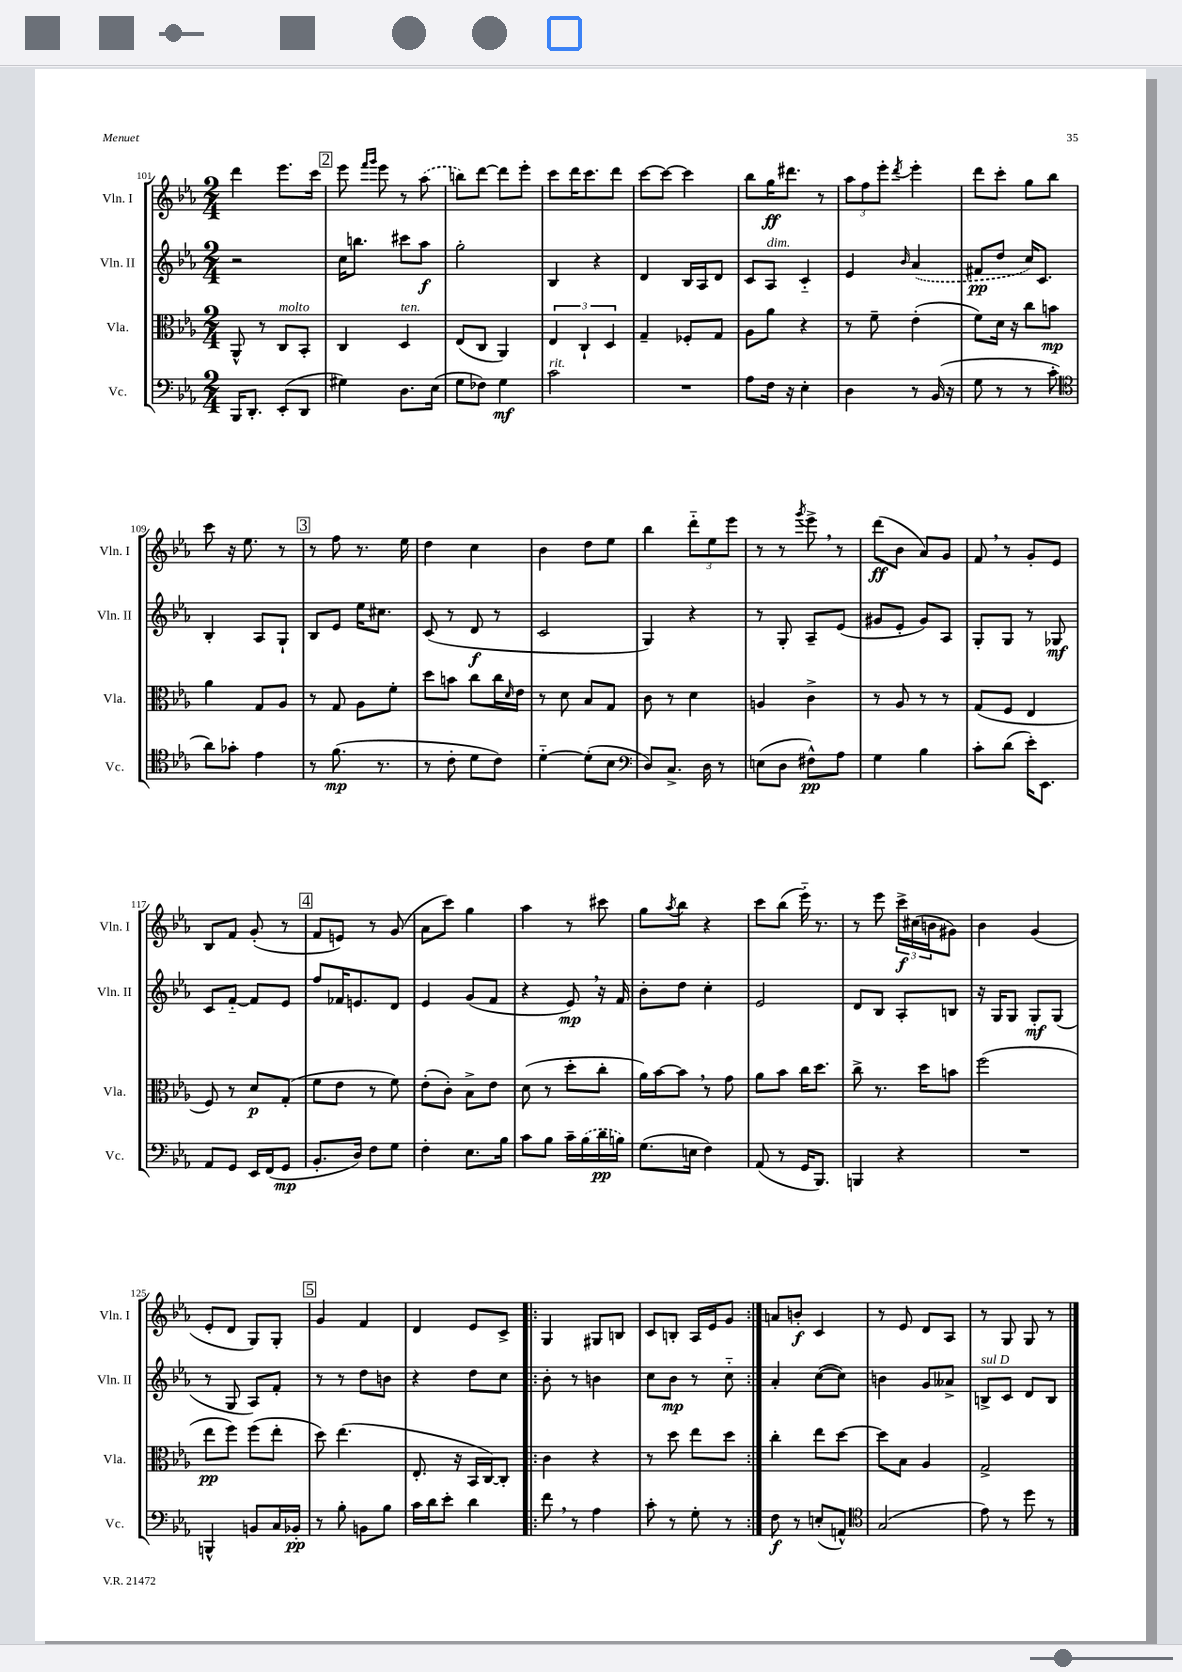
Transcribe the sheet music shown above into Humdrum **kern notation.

**kern	**dynam	**kern	**dynam	**kern	**dynam	**kern	**dynam
*part4	*part4	*part3	*part3	*part2	*part2	*part1	*part1
*staff4	*staff4	*staff3	*staff3	*staff2	*staff2	*staff1	*staff1
*I"Vc.	*	*I"Vla.	*	*I"Vln. II	*	*I"Vln. I	*
*I'Vc.	*	*I'Vla.	*	*I'Vln. II	*	*I'Vln. I	*
*clefF4	*	*clefC3	*	*clefG2	*	*clefG2	*
*k[b-e-a-]	*	*k[b-e-a-]	*	*k[b-e-a-]	*	*k[b-e-a-]	*
*M2/4	*	*M2/4	*	*M2/4	*	*M2/4	*
=101	=101	=101	=101	=101	=101	=101	=101
16BBB-/KL	.	8AA-^^/	.	2r	.	4ddd\	.
8.DD'/J	.	.	.	.	.	.	.
.	.	8r	.	.	.	.	.
!	!	!LO:TX:a:i:t=molto	!	!	!	!	!
(8EE-'/L	.	8C/L	.	.	.	8.eee-\L	.
8DD/J	.	8BB-'/J	.	.	.	.	.
.	.	.	.	.	.	16ccc\Jk	.
!!LO:REH:place=s1:t=2
=102	=102	=102	=102	=102	=102	=102	=102
4G#X\)	.	4C/	.	16cc\KL	.	8eee-\	.
.	.	.	.	8.bbn\J	.	.	.
.	.	.	.	.	.	16qqfff/LL	.
.	.	.	.	.	.	16qqggg/JJ	.
.	.	.	.	.	.	8eee-\	.
!	!	!LO:TX:a:i:t=ten.	!	!	!	!	!
8.D\L	.	4D/	.	8ccc#X\L	.	8r	.
.	.	.	.	8aa-\J	f	(8aa-\	.
(16E-\Jk	.	.	.	.	.	.	.
=103	=103	=103	=103	=103	=103	=103	=103
8G\L	.	(8E-/L	.	2gg'\	.	8bbn\L)	.
8F-X\J)	.	8C/J	.	.	.	[8ddd\J	.
4G\	mf	4AA-/)	.	.	.	8ddd\L]	.
.	.	.	.	.	.	8eee-'\J	.
=104	=104	=104	=104	=104	=104	=104	=104
!LO:TX:a:i:t=rit.	!	!	!	!	!	!	!
2c\	.	6E-/	.	4B-/	.	8ccc\L	.
.	.	.	.	.	.	16ddd\K	.
.	.	6C`/	.	.	.	.	.
.	.	.	.	.	.	8.ccc\	.
.	.	.	.	4r	.	.	.
.	.	6D/	.	.	.	.	.
.	.	.	.	.	.	8ddd\J	.
=105	=105	=105	=105	=105	=105	=105	=105
2r	.	4G~/	.	4d/	.	[8ccc\L	.
.	.	.	.	.	.	8ccc\J_	.
.	.	8F-X'/L	.	16B-/LL	.	4ccc\]	.
.	.	.	.	16A-/J	.	.	.
.	.	8G/J	.	8d/J	.	.	.
=106	=106	=106	=106	=106	=106	=106	=106
8A-\L	.	8A-\L	.	8c/L	.	8bb-\L	.
!	!	!	!	!LO:TX:a:i:t=dim.	!	!	!
16F\Jk	.	8a-\J	.	8A-/J	.	16gg\K	ff
16r	.	.	.	.	.	8.ddd#X\J	.
4E-'\	.	4r	.	4c/	.	.	.
.	.	.	.	.	.	8r	.
=107	=107	=107	=107	=107	=107	=107	=107
4D\	.	8r	.	4e-/	.	12aa-\L	.
.	.	.	.	.	.	12ff\	.
.	.	8f~\	.	.	.	.	.
.	.	.	.	.	.	12eee-'\J	.
.	.	.	.	16qqb-/	.	8qddd/	.
8r	.	(4e-'\	.	(4a-/	.	4eee-'\	.
(16BB-/	.	.	.	.	.	.	.
16r	.	.	.	.	.	.	.
=108	=108	=108	=108	=108	=108	=108	=108
8G\	.	8f\L)	.	8f#X/L	pp	8ddd\L	.
8r	.	16d\Jk	.	8dd/J	.	8ccc'\J	.
.	.	16r	.	.	.	.	.
8r	.	8cc\L	.	16cc/KL)	.	8gg\L	.
.	.	.	.	8.c/J	.	.	.
8c'\	.	8bn\J	mp	.	.	8bb-\J	.
!!LO:LB:g=z
=109	=109	=109	=109	=109	=109	=109	=109
*clefC4	*	*	*	*	*	*	*
8a-\L)	.	4a-\	.	4B-'/	.	8ccc\	.
8g-X'\J	.	.	.	.	.	16r	.
.	.	.	.	.	.	8.ee-\	.
4e-\	.	8G/L	.	8A-/L	.	.	.
.	.	8A-/J	.	8G`/J	.	8r	.
!!LO:REH:place=s1:t=3
=110	=110	=110	=110	=110	=110	=110	=110
8r	.	8r	.	8B-/L	.	8r	.
(8.f\	mp	8G/	.	8e-/J	.	8ff\	.
.	.	8A-\L	.	16ee-\KL	.	8.r	.
8.r	.	.	.	8.cc#X\J	.	.	.
.	.	8f'\J	.	.	.	.	.
.	.	.	.	.	.	16ee-\	.
=111	=111	=111	=111	=111	=111	=111	=111
8r	.	8dd\L	.	(8c/	.	4dd\	.
8c'\	.	8bn\J	.	8r	.	.	.
8d\L	.	8cc\L	.	8d/	f	4cc\	.
8c\J)	.	16cc\L	.	8r	.	.	.
.	.	16qqd/	.	.	.	.	.
.	.	16e-\JJ	.	.	.	.	.
=112	=112	=112	=112	=112	=112	=112	=112
[4d\	.	8r	.	2c/	.	4b-\	.
.	.	8d\	.	.	.	.	.
(8d'\L]	.	8B-/L	.	.	.	8dd\L	.
8B-\J	.	8G/J	.	.	.	8ee-\J	.
=113	=113	=113	=113	=113	=113	=113	=113
*clefF4	*	*	*	*	*	*	*
8D/L)	.	8c\	.	4G/)	.	4bb-\	.
8.C^/J	.	8r	.	.	.	.	.
.	.	4d\	.	4r	.	12ddd\L	.
16D\	.	.	.	.	.	.	.
.	.	.	.	.	.	12ee-\	.
8r	.	.	.	.	.	.	.
.	.	.	.	.	.	12eee-\J	.
=114	=114	=114	=114	=114	=114	=114	=114
(8En\L	.	4An/	.	8r	.	8r	.
8D\J	.	.	.	8G'/	.	8r	.
.	.	.	.	.	.	8qggg/	.
8F#X^^\L)	pp	4c^\	.	8A-~/L	.	8eee-^,\	.
8A-\J	.	.	.	(8e-/J	.	8r	.
=115	=115	=115	=115	=115	=115	=115	=115
4G\	.	8r	.	8g#X/L	.	(8ddd\L	ff
.	.	8A-/	.	8e-'/J	.	8b-\J	.
4B-\	.	8r	.	8g#/L)	.	8a-/L)	.
.	.	8r	.	8A-/J	.	8g/J	.
=116	=116	=116	=116	=116	=116	=116	=116
8c'\L	.	(8G/L	.	8G'/L	.	8f,/	.
(8d\J	.	8F/J	.	8G/J	.	8r	.
16e-'\KL)	.	4E-/	.	8r	.	8g'/L	.
8.EE-\J	.	.	.	.	.	.	.
.	.	.	.	8G-X/	mf	8e-/J	.
!!LO:LB:g=z
=117	=117	=117	=117	=117	=117	=117	=117
8AA-/L	.	8F/)	.	8c/L	.	8B-/L	.
8GG/J	.	8r	.	[8f/J	.	8f/J	.
16EE-/LL	.	8d/L	p	8f/L]	.	(8g'/	.
(16FF/J	.	.	.	.	.	.	.
8GG/J	mp	(8G'/J	.	8e-/J	.	8r	.
!!LO:REH:place=s1:t=4
=118	=118	=118	=118	=118	=118	=118	=118
8.BB-'/L	.	8f\L	.	8ff/L	.	8f/L	.
.	.	8e-\J	.	16f-X/K	.	8en/J)	.
16D/Jk)	.	.	.	8.en/	.	.	.
8F\L	.	8r	.	.	.	8r	.
8G\J	.	8f\)	.	8d/J	.	(8g/	.
=119	=119	=119	=119	=119	=119	=119	=119
4F'\	.	(8e-'\L	.	4e-/	.	8a-\L	.
.	.	8c'\J)	.	.	.	8ccc\J)	.
8.E-\L	.	8B-^\L	.	(8g/L	.	4gg\	.
.	.	8e-\J	.	8f/J	.	.	.
16B-\Jk	.	.	.	.	.	.	.
=120	=120	=120	=120	=120	=120	=120	=120
8c\L	.	(8d\	.	4r	.	4aa-\	.
8B-\J	.	8r	.	.	.	.	.
16c~\LL	.	8dd'\L	.	8e-,/)	mp	8r	.
(16B-\	.	.	.	.	.	.	.
16d\	pp	8cc'\J	.	16r	.	8ccc#X\	.
16Bn\JJ)	.	.	.	16f/	.	.	.
=121	=121	=121	=121	=121	=121	=121	=121
(8.G\L	.	16a-\LL)	.	8b-'\L	.	8gg\L	.
.	.	[16b-\J	.	.	.	.	.
.	.	.	.	.	.	8qaa-/	.
.	.	8b-,\J]	.	8dd\J	.	8bb-\J	.
16En\Jk	.	.	.	.	.	.	.
4F\)	.	8r	.	4cc'\	.	4r	.
.	.	8g\	.	.	.	.	.
=122	=122	=122	=122	=122	=122	=122	=122
(8AA-/	.	8a-\L	.	2e-/	.	8ccc\L	.
8r	.	8b-\J	.	.	.	(8bb-\J	.
16GG/KL	.	16cc\KL	.	.	.	16eee-\)	.
8.BBB-/J)	.	8.dd\J	.	.	.	8.r	.
=123	=123	=123	=123	=123	=123	=123	=123
4BBBn/	.	8cc^\	.	8d/L	.	8r	.
.	.	8.r	.	8B-/J	.	8eee-\	.
4r	.	.	.	8A-'/L	.	24ccc^\LL	f
.	.	.	.	.	.	(24cc#X\	.
.	.	16dd\KL	.	.	.	.	.
.	.	.	.	.	.	24bn\J	.
.	.	8bn\J	.	8Bn/J	.	8g#X\J)	.
=124	=124	=124	=124	=124	=124	=124	=124
2r	.	(2ff\	.	16r	.	4b-\	.
.	.	.	.	16G/KL	.	.	.
.	.	.	.	8G/J	.	.	.
.	.	.	.	8G'/L	mf	(4g/	.
.	.	.	.	(8G/J	.	.	.
!!LO:LB:g=z
=125	=125	=125	=125	=125	=125	=125	=125
4BBBn^^/	.	8ee-\L	pp	8r	.	8e-'/L	.
.	.	8ff\J)	.	8G/	.	8d/J	.
8BBn/L	.	(8ff\L	.	8A-/L)	.	8G/L)	.
16C/L	.	8ee-'\J	.	8f'/J	.	8G'/J	.
16BB-X'/JJ	pp	.	.	.	.	.	.
!!LO:REH:place=s1:t=5
=126	=126	=126	=126	=126	=126	=126	=126
8r	.	8dd\)	.	8r	.	4g/	.
8B-'\	.	(4.ee-\	.	8r	.	.	.
8BBn\L	.	.	.	8dd\L	.	4f/	.
8B-\J	.	.	.	8bn\J	.	.	.
=127	=127	=127	=127	=127	=127	=127	=127
16c\LL	.	8.E-'/	.	4r	.	4d/	.
16d\J	.	.	.	.	.	.	.
8e-'\J	.	.	.	.	.	.	.
.	.	16r	.	.	.	.	.
4d\	.	16BB-/LL	.	8dd\L	.	8e-/L	.
.	.	[16C/J)	.	.	.	.	.
.	.	8C'/J]	.	8cc\J	.	8c^/J	.
=128!|:	=128!|:	=128!|:	=128!|:	=128!|:	=128!|:	=128!|:	=128!|:
8f,\	.	4c\	.	8b-'\	.	4G/	.
8r	.	.	.	8r	.	.	.
4A-\	.	4r	.	4bn\	.	8G#X/L	.
.	.	.	.	.	.	8Bn/J	.
=129	=129	=129	=129	=129	=129	=129	=129
8c'\	.	8r	.	8cc\L	.	8c/L	.
8r	.	8dd\	.	8b-\J	mp	8Bn'/J	.
8G'\	.	8ee-\L	.	8r	.	16A-/LL	.
.	.	.	.	.	.	16e-/J	.
8r	.	8dd\J	.	8cc\	.	8g/J	.
=130:|!	=130:|!	=130:|!	=130:|!	=130:|!	=130:|!	=130:|!	=130:|!
8F\	f	4cc'\	.	4a-'/	.	8an/L	.
8r	.	.	.	.	.	8bn'/J	f
(8En'/L	.	8ee-\L	.	([8cc\L	.	4c/	.
8AAn^^/J)	.	[8dd\J	.	8cc\J])	.	.	.
=131	=131	=131	=131	=131	=131	=131	=131
*clefC4	*	*	*	*	*	*	*
(2G/	.	8dd\L]	.	4bn\	.	8r	.
.	.	8B-\J	.	.	.	8e-/	.
.	.	4A-/	.	8g/L	.	8d/L	.
.	.	.	.	8a--X^/J	.	8A-/J	.
=132	=132	=132	=132	=132	=132	=132	=132
!	!	!	!	!LO:TX:a:i:t=sul D	!	!	!
8e-\)	.	2G^/	.	8Bn^/L	.	8r	.
8r	.	.	.	8c/J	.	8G/	.
8dd\	.	.	.	8d/L	.	8G/	.
8r	.	.	.	8B/J	.	8r	.
==	==	==	==	==	==	==	==
*-	*-	*-	*-	*-	*-	*-	*-
